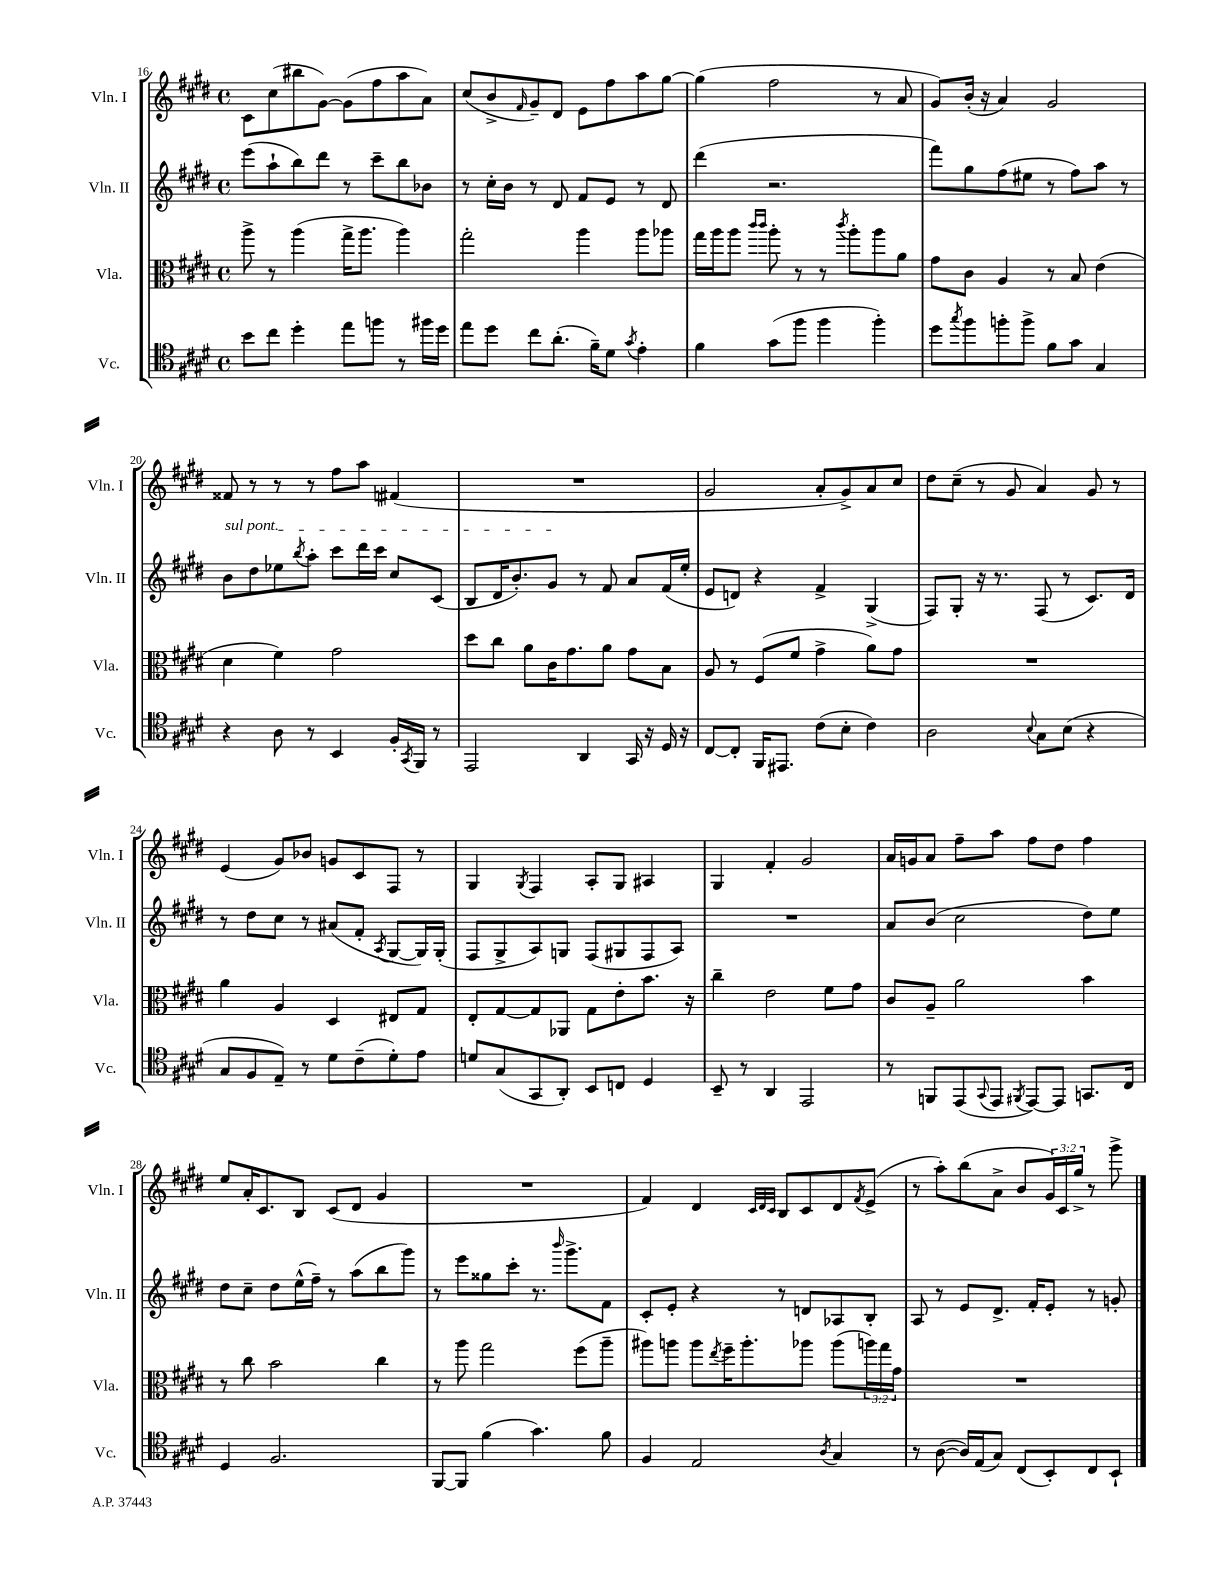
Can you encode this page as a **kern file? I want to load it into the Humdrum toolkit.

**kern	**kern	**kern	**kern
*part4	*part3	*part2	*part1
*staff4	*staff3	*staff2	*staff1
*I"Vc.	*I"Vla.	*I"Vln. II	*I"Vln. I
*I'Vc.	*I'Vla.	*I'Vln. II	*I'Vln. I
*clefC4	*clefC3	*clefG2	*clefG2
*k[f#c#g#d#]	*k[f#c#g#d#]	*k[f#c#g#d#]	*k[f#c#g#d#]
*M4/4	*M4/4	*M4/4	*M4/4
*met(c)	*met(c)	*met(c)	*met(c)
=16	=16	=16	=16
8b\L	8aa^\	(8eee\L	8c#\L
8cc#\J	8r	8aa`\	(8cc#\
4dd#'\	(4aa\	8bb\)	8bb#X\
.	.	8ddd#\J	[8g#\J)
8ee\L	16gg#^\KL	8r	(8g#\L]
.	8.aa\J	.	.
8ffn\J	.	8ccc#~\L	8ff#\
8r	4aa\)	8bb\	8aa\
16ff#X\LL	.	8b-X\J	8a\J)
16dd#\JJ	.	.	.
=17	=17	=17	=17
8ee\L	2gg#'\	8r	(8cc#/L
8dd#\J	.	16cc#'\LL	8b^/
.	.	16b\JJ	.
.	.	.	16qqf#/
8cc#\L	.	8r	8g#~/)
(8.a'\J	.	8d#/	8d#/J
.	4aa\	8f#/L	8e\L
16f#~\KL)	.	.	.
8d#\J	.	8e/J	8ff#\
8qg#/	.	.	.
4e'\	8aa\L	8r	8aa\
.	8aa-X\J	8d#/	[8gg#\J
=18	=18	=18	=18
4f#\	16gg#\LL	(4ddd#\	(4gg#\]
.	16aa\J	.	.
.	8aa\J	.	.
.	16qqccc#/LL	.	.
.	16qqccc#/JJ	.	.
(8g#\L	8aa'\	2.r	2ff#\
8ff#\J	8r	.	.
4ff#\	8r	.	.
.	8qccc#/	.	.
.	8aa'\L	.	.
4ff#'\)	8aa\	.	8r
.	8a\J	.	8a/
=19	=19	=19	=19
8dd#\L	8g#\L	8fff#\L)	8g#/L)
8qgg#/	.	.	.
8ff#\	8c#\J	8gg#\	(16b'/Jk
.	.	.	16r
8ffn'\	4A/	(8ff#\	4a/)
8ff^\J	.	8ee#X\J	.
8f#\L	8r	8r	2g#/
8g#\J	8B/	8ff#\L)	.
4G#/	(4e\	8aa\J	.
.	.	8r	.
!!LO:LB:g=z
=20	=20	=20	=20
!	!	!LO:TX:a:i:t=sul pont.	!
4r	4d#\	8b\L	8f##X/
.	.	8dd#\	8r
8A\	4f#\)	8ee-X\	8r
.	.	8qbb/	.
8r	.	8aa'\J	8r
4BB/	2g#\	8ccc#\L	8ff#\L
.	.	16ddd#\L	8aa\J
.	.	16ccc#\JJ	.
16F#'/LL	.	8cc#/L	(4f#X/
8qGG#/	.	.	.
16FF#/JJ	.	.	.
8r	.	(8c#/J	.
=21	=21	=21	=21
2EE/	8dd#\L	8B/L	1r
.	8cc#\J	16d#/K	.
.	.	8.b'/)	.
.	8a\L	.	.
.	16c#\K	8g#/J	.
.	8.g#\	.	.
4AA/	.	8r	.
.	8a\J	8f#/	.
16GG#/	8g#\L	8a/L	.
16r	.	.	.
16D#/	8B\J	(16f#/L	.
16r	.	16ee'/JJ	.
=22	=22	=22	=22
[8C#/L	8A/	8e/L	2g#/
8C#'/J]	8r	8dn/J)	.
16FF#/KL	(8F#/L	4r	.
8.EE#X/J	.	.	.
.	8f#/J	.	.
(8c#\L	4g#^\	4f#^/	8a'/L
8B'\J	.	.	8g#^/)
4c#\)	8a\L)	(4G#^/	8a/
.	8g#\J	.	8cc#/J
=23	=23	=23	=23
2A\	1r	8F#/L)	8dd#\L
.	.	8G#'/J	(8cc#~\J
.	.	16r	8r
.	.	8.r	.
.	.	.	8g#/
8qqB/	.	.	.
8G#\L	.	(8F#/	4a/)
(8B\J	.	8r	.
4r	.	8.c#/L)	8g#/
.	.	.	8r
.	.	16d#/Jk	.
!!LO:LB:g=z
=24	=24	=24	=24
8G#/L	4a\	8r	(4e/
8F#/	.	8dd#\L	.
8E~/J)	4A/	8cc#\J	8g#/L)
8r	.	8r	8b-X/J
8d#\L	4D#/	(8a#X/L	8gn/L
(8c#~\	.	8f#'/J	8c#/
.	.	8qA/	.
8d#'\)	8E#X/L	[8G#/L	8F#/J
8e\J	8G#/J	16G#/L])	8r
.	.	(16G#'/JJ	.
=25	=25	=25	=25
8dn/L	8E'/L	8F#/L	4G#/
(8G#/	[8G#/	8G#^/	.
.	.	.	8qG#/
8GG#/	8G#/]	8A/)	4F#/
8AA'/J)	8AA-X/J	8Gn/J	.
8BB/L	8G#\L	(8F#/L	8A'/L
8Cn/J	8e'\	8G#X/	8G#/J
4D#/	8.b\J	8F#/	4A#X/
.	.	8A/J)	.
.	16r	.	.
=26	=26	=26	=26
8BB~/	4cc#~\	1r	4G#/
8r	.	.	.
4AA/	2e\	.	4f#'/
2EE/	.	.	2g#/
.	8f#\L	.	.
.	8g#\J	.	.
=27	=27	=27	=27
8r	8c#/L	8a/L	16a/LL
.	.	.	16gn/J
8FFn/L	8A~/J	(8b/J	8a/J
(8EE/	2a\	2cc#\	8ff#~\L
8qqGG#/	.	.	.
8EE/J	.	.	8aa\J
8qFF#X/	.	.	.
[8EE/L)	.	.	8ff#\L
8EE/J]	.	.	8dd#\J
8.GGn/L	4b\	8dd#\L)	4ff#\
.	.	8ee\J	.
16C#/Jk	.	.	.
!!LO:LB:g=z
=28	=28	=28	=28
4D#/	8r	8dd#\L	8ee/L
.	8cc#\	8cc#~\J	16a'/K
.	.	.	8.c#/
2.F#/	2b\	8dd#\L	.
.	.	(16ee^^\L	8B/J
.	.	16ff#~\JJ)	.
.	.	8r	(8c#/L
.	.	(8aa\L	8d#/J
.	4cc#\	8bb\	4g#/
.	.	8ggg#\J)	.
=29	=29	=29	=29
[8FF#/L	8r	8r	1r
8FF#/J]	8aa\	8eee\L	.
(4f#\	2gg#\	8gg##X\	.
.	.	8ccc#'\J	.
4.g#\)	.	8.r	.
.	.	16qqbbb/	.
.	.	8.ggg#^\L	.
.	(8ff#\L	.	.
8f#\	8aa~\J	8f#\J	.
=30	=30	=30	=30
4F#/	8aa#X\L)	8c#'/L	4f#/)
.	8aan\J	8e'/J	.
2E/	8aa\L	4r	4d#/
.	8qee/	.	.
.	16ff#~\K	.	.
.	8.aa'\	.	.
.	.	.	32qqc#/LLL
.	.	.	32qqd#/
.	.	.	32qqc#/JJJ
.	.	8r	8B/L
.	8aa-X\J	8dn/L	8c#/
8qA/	.	.	.
4G#/	(8aa-\L	8A-X/	8d#/
.	.	.	8qf#/
.	24aan\L)	8B'/J	(8e^/J
.	24gg#\	.	.
.	24g#\JJ	.	.
=31	=31	=31	=31
8r	1r	8A/	8r
([8A\	.	8r	8aa'\L)
16A/LL])	.	8e/L	(8bb\
(16E/J	.	.	.
8G#/J)	.	8.d#^/J	8a^\J
(8C#/L	.	.	8b/L
.	.	16f#'/KL	.
8BB'/)	.	8e'/J	24g#/L)
.	.	.	24c#/
.	.	.	24gg#^/JJ
8C#/	.	8r	8r
8BB`/J	.	8gn'/	8ggg#^\
==	==	==	==
*-	*-	*-	*-
